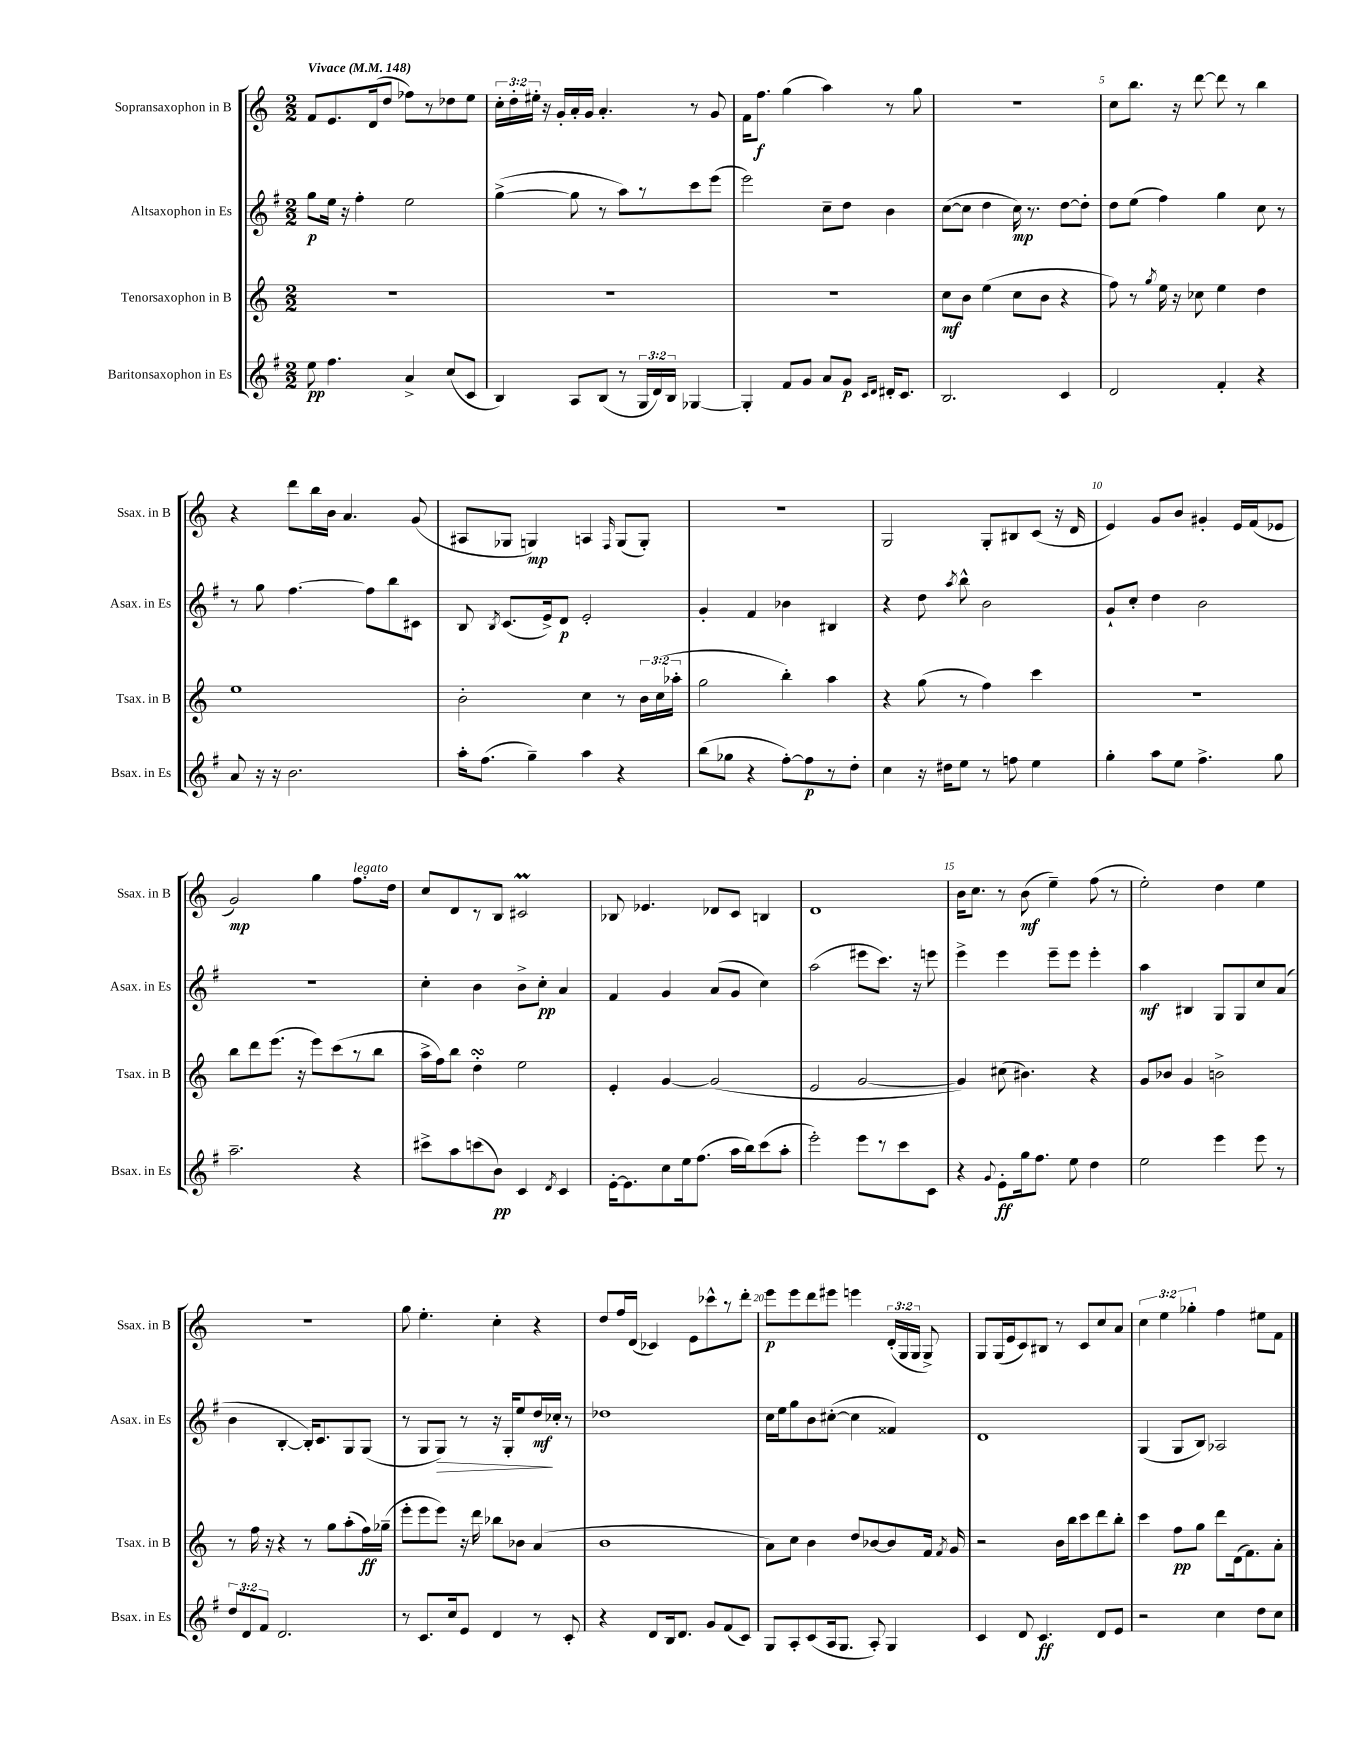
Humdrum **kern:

**kern	**dynam	**kern	**dynam	**kern	**dynam	**kern	**dynam
*part4	*part4	*part3	*part3	*part2	*part2	*part1	*part1
*staff4	*staff4	*staff3	*staff3	*staff2	*staff2	*staff1	*staff1
*I"Baritonsaxophon in Es	*	*I"Tenorsaxophon in B	*	*I"Altsaxophon in Es	*	*I"Sopransaxophon in B	*
*I'Bsax. in Es	*	*I'Tsax. in B	*	*I'Asax. in Es	*	*I'Ssax. in B	*
*clefG2	*	*clefG2	*	*clefG2	*	*clefG2	*
*k[f#]	*	*k[]	*	*k[f#]	*	*k[]	*
*M2/2	*	*M2/2	*	*M2/2	*	*M2/2	*
*MM148	*	*MM148	*	*MM148	*	*MM148	*
=1	=1	=1	=1	=1	=1	=1	=1
!	!	!	!	!	!	!LO:TX:a:B:t=Vivace	!
8ee\	pp	1r	.	8gg\L	p	8f/L	.
4.ff#\	.	.	.	16ee\Jk	.	8.e/	.
.	.	.	.	16r	.	.	.
.	.	.	.	4ff#'\	.	.	.
.	.	.	.	.	.	(16d/k	.
.	.	.	.	.	.	8dd/J	.
4a^/	.	.	.	2ee\	.	8ff-X\L)	.
.	.	.	.	.	.	8r	.
(8cc/L	.	.	.	.	.	8dd-X\	.
8c/J	.	.	.	.	.	8ee\J	.
=2	=2	=2	=2	=2	=2	=2	=2
4B/)	.	1r	.	([4gg^\	.	24cc'\LL	.
.	.	.	.	.	.	24dd'\	.
.	.	.	.	.	.	24ee#X'\JJ	.
.	.	.	.	.	.	16r	.
.	.	.	.	.	.	16g'/LL	.
8A/L	.	.	.	8gg\]	.	16a'/	.
.	.	.	.	.	.	16g/JJ	.
(8B/J	.	.	.	8r	.	4.a'/	.
8r	.	.	.	8aa\L)	.	.	.
24G/LL	.	.	.	8r	.	.	.
24d/)	.	.	.	.	.	.	.
24B/JJ	.	.	.	.	.	.	.
[4G-X/	.	.	.	8ccc\	.	8r	.
.	.	.	.	(8eee\J	.	8g/	.
=3	=3	=3	=3	=3	=3	=3	=3
4G-'/]	.	1r	.	2eee\)	.	16f\KL	.
.	.	.	.	.	.	8.ff\J	f
8f#/L	.	.	.	.	.	(4gg\	.
8g/J	.	.	.	.	.	.	.
8a/L	.	.	.	8cc~\L	.	4aa\)	.
8g/J	p	.	.	8dd\J	.	.	.
16qqc/LL	.	.	.	.	.	.	.
16qqd/JJ	.	.	.	.	.	.	.
16d#X'/KL	.	.	.	4b\	.	8r	.
8.c/J	.	.	.	.	.	.	.
.	.	.	.	.	.	8gg\	.
=4	=4	=4	=4	=4	=4	=4	=4
2.B/	.	8cc\L	mf	([8cc\L	.	1r	.
.	.	8b\J	.	8cc\J]	.	.	.
.	.	(4ee\	.	4dd\	.	.	.
.	.	8cc\L	.	16cc\)	mp	.	.
.	.	.	.	8.r	.	.	.
.	.	8b\J	.	.	.	.	.
4c/	.	4r	.	[8dd\L	.	.	.
.	.	.	.	8dd'\J]	.	.	.
=5	=5	=5	=5	=5	=5	=5	=5
2d/	.	8ff\)	.	8dd\L	.	8cc\L	.
.	.	8r	.	(8ee\J	.	8.bb\J	.
.	.	8qgg/	.	.	.	.	.
.	.	16ee\	.	4ff#\)	.	.	.
.	.	16r	.	.	.	16r	.
.	.	8cc-X\	.	.	.	[8ddd\	.
4f#'/	.	4ee\	.	4gg\	.	8ddd\]	.
.	.	.	.	.	.	8r	.
4r	.	4dd\	.	8cc\	.	4bb\	.
.	.	.	.	8r	.	.	.
!!LO:LB:g=z
=6	=6	=6	=6	=6	=6	=6	=6
8a/	.	1ee	.	8r	.	4r	.
16r	.	.	.	8gg\	.	.	.
16r	.	.	.	.	.	.	.
2.b\	.	.	.	[4.ff#\	.	8ddd\L	.
.	.	.	.	.	.	16bb\L	.
.	.	.	.	.	.	16b\JJ	.
.	.	.	.	.	.	4.a/	.
.	.	.	.	8ff#\L]	.	.	.
.	.	.	.	8bb\	.	.	.
.	.	.	.	8c#X\J	.	(8g/	.
=7	=7	=7	=7	=7	=7	=7	=7
16aa'\KL	.	2b'\	.	8B/	.	8A#X/L	.
(8.ff#\J	.	.	.	.	.	.	.
.	.	.	.	8qB/	.	.	.
.	.	.	.	(8.c/L	.	8G-X/J	.
4gg~\)	.	.	.	.	.	4Gn/)	mp
.	.	.	.	16e^/k)	.	.	.
.	.	.	.	8d/J	p	.	.
4aa\	.	4cc\	.	2e'/	.	4An/	.
.	.	.	.	.	.	16qqF/	.
4r	.	8r	.	.	.	(8G/L	.
.	.	24b\LL	.	.	.	8G'/J)	.
.	.	(24cc\	.	.	.	.	.
.	.	24aa-X'\JJ	.	.	.	.	.
=8	=8	=8	=8	=8	=8	=8	=8
(8bb\L	.	2gg\	.	4g'/	.	1r	.
8gg-X\J	.	.	.	.	.	.	.
4r	.	.	.	4f#/	.	.	.
[8ff#'\L)	.	4bb'\)	.	4b-X\	.	.	.
8ff#\]	p	.	.	.	.	.	.
8r	.	4aa\	.	4B#X/	.	.	.
8dd'\J	.	.	.	.	.	.	.
=9	=9	=9	=9	=9	=9	=9	=9
4cc\	.	4r	.	4r	.	2G/	.
16r	.	(8gg\	.	8dd\	.	.	.
16dd#X\KL	.	.	.	.	.	.	.
.	.	.	.	8qaa/	.	.	.
8ee\J	.	8r	.	8bb^^\	.	.	.
8r	.	4ff\)	.	2b\	.	8G'/L	.
8ffn\	.	.	.	.	.	8B#X/	.
4ee\	.	4ccc\	.	.	.	(8c/J	.
.	.	.	.	.	.	16r	.
.	.	.	.	.	.	16d/	.
=10	=10	=10	=10	=10	=10	=10	=10
4gg'\	.	1r	.	8g`/L	.	4e/)	.
.	.	.	.	8cc'/J	.	.	.
8aa\L	.	.	.	4dd\	.	8g/L	.
8ee\J	.	.	.	.	.	8b/J	.
4.ff#^\	.	.	.	2b\	.	4g#X'/	.
.	.	.	.	.	.	16e/LL	.
.	.	.	.	.	.	(16f/J	.
8gg\	.	.	.	.	.	8e-X/J	.
!!LO:LB:g=z
=11	=11	=11	=11	=11	=11	=11	=11
2.aa~\	.	8bb\L	.	1r	.	2g/)	mp
.	.	8ddd\	.	.	.	.	.
.	.	(8.eee\J	.	.	.	.	.
.	.	16r	.	.	.	.	.
.	.	8eee\L)	.	.	.	4gg\	.
.	.	(8ccc\	.	.	.	.	.
!	!	!	!	!	!	!LO:TX:a:i:t=legato	!
4r	.	8r	.	.	.	8.ff\L	.
.	.	8bb\J	.	.	.	.	.
.	.	.	.	.	.	16dd\Jk	.
=12	=12	=12	=12	=12	=12	=12	=12
8ccc#X^\L	.	16aa^\LL	.	4cc'\	.	8cc/L	.
.	.	16ff\J)	.	.	.	.	.
8aa\	.	8bb\J	.	.	.	8d/	.
(8cccn\	.	4ddsSSS'\	.	4b\	.	8r	.
8b\J)	pp	.	.	.	.	8B/J	.
4c/	.	2ee\	.	8b^\L	.	2c#Xm/	.
.	.	.	.	8cc'\J	pp	.	.
8qd/	.	.	.	.	.	.	.
4c/	.	.	.	4a/	.	.	.
=13	=13	=13	=13	=13	=13	=13	=13
[16e'\KL	.	4e'/	.	4f#/	.	8B-X/	.
8.e\]	.	.	.	.	.	.	.
.	.	.	.	.	.	4.e-X/	.
8cc\	.	[4g/	.	4g/	.	.	.
16ee\k	.	.	.	.	.	.	.
(8.ff#\J	.	.	.	.	.	.	.
.	.	(2g/]	.	(8a/L	.	8d-X/L	.
16aa\LL	.	.	.	8g/J	.	8c/J	.
16bb\J)	.	.	.	.	.	.	.
(8ccc\	.	.	.	4cc\)	.	4Bn/	.
8aa'\J	.	.	.	.	.	.	.
=14	=14	=14	=14	=14	=14	=14	=14
2eee'\)	.	2e/	.	(2aa\	.	1d	.
8eee\L	.	[2g/	.	8eee#X\L	.	.	.
8r	.	.	.	8.ccc\J)	.	.	.
8ccc\	.	.	.	.	.	.	.
.	.	.	.	16r	.	.	.
8c\J	.	.	.	8eeen\	.	.	.
=15	=15	=15	=15	=15	=15	=15	=15
4r	.	4g/])	.	4eee^\	.	16b\KL	.
.	.	.	.	.	.	8.cc\J	.
8qqg/	.	.	.	.	.	.	.
8e'\L	ff	(8cc#X\	.	4eee\	.	8r	.
16gg\k	.	4.b#X\)	.	.	.	(8b\	mf
8.ff#\J	.	.	.	.	.	.	.
.	.	.	.	8eee~\L	.	4ee~\)	.
8ee\	.	.	.	8eee\J	.	.	.
4dd\	.	4r	.	4eee'\	.	(8ff\	.
.	.	.	.	.	.	8r	.
=16	=16	=16	=16	=16	=16	=16	=16
2ee\	.	8g/L	.	4aa\	mf	2ee'\)	.
.	.	8b-X/J	.	.	.	.	.
.	.	4g/	.	4B#X/	.	.	.
4eee\	.	2bn^\	.	8G/L	.	4dd\	.
.	.	.	.	8G/	.	.	.
8eee\	.	.	.	8cc/	.	4ee\	.
8r	.	.	.	(8a/J	.	.	.
!!LO:LB:g=z
=17	=17	=17	=17	=17	=17	=17	=17
12dd/L	.	8r	.	4b\	.	1r	.
12d/	.	.	.	.	.	.	.
.	.	16ff\	.	.	.	.	.
12f#/J	.	.	.	.	.	.	.
.	.	16r	.	.	.	.	.
2.d/	.	4r	.	[4B'/	.	.	.
.	.	8r	.	16B'/KL])	.	.	.
.	.	.	.	8.c/	.	.	.
.	.	8gg\L	.	.	.	.	.
.	.	(8aa'\	.	8G/	.	.	.
.	.	16ff\L)	ff	(8G/J	.	.	.
.	.	(16gg-X~\JJ	.	.	.	.	.
=18	=18	=18	=18	=18	=18	=18	=18
8r	.	8eee'\L	.	8r	.	8gg\	.
8.c/L	.	8eee\	.	8G/L	.	4.ee'\	.
!	!	!	!	!	!LO:HP:b	!	!
.	.	8eee\J)	.	8G/J)	>	.	.
16cc/k	.	.	.	.	.	.	.
8e/J	.	16r	.	8r	.	.	.
.	.	16ddd\	.	.	.	.	.
4d/	.	8bb-X\L	.	16r	.	4cc'\	.
.	.	.	.	16G'/KL	.	.	.
.	.	8b-X\J	.	8ee/	.	.	.
8r	.	(4a/	.	16dd/L	mf	4r	.
.	.	.	.	16cc-X'/JJ	]	.	.
8c'/	.	.	.	8r	.	.	.
=19	=19	=19	=19	=19	=19	=19	=19
4r	.	1b	.	1dd-X	.	8dd/L	.
.	.	.	.	.	.	16ff/L	.
.	.	.	.	.	.	(16d/JJ	.
8d/L	.	.	.	.	.	4c-X/)	.
16B/k	.	.	.	.	.	.	.
8.d/J	.	.	.	.	.	.	.
.	.	.	.	.	.	8e\L	.
8g/L	.	.	.	.	.	8ccc-X^^\	.
(8f#/	.	.	.	.	.	8r	.
8c/J)	.	.	.	.	.	8ddd'\J	.
=20	=20	=20	=20	=20	=20	=20	=20
8G/L	.	8a\L)	.	16cc\LL	.	8eee\L	p
.	.	.	.	16ee\J	.	.	.
8A'/	.	8cc\J	.	8gg\	.	8eee\	.
(8c/	.	4b\	.	8b\	.	8ddd\	.
16A/k	.	.	.	([8cc#X'\J	.	8eee#X\J	.
8.G/J	.	.	.	.	.	.	.
.	.	8dd/L	.	4cc#\]	.	4eeen\	.
8A'/)	.	[8b-X/	.	.	.	.	.
4G/	.	8b-/]	.	4f##X/)	.	(24d'/LL	.
.	.	.	.	.	.	24G/	.
.	.	.	.	.	.	24G/JJ	.
.	.	16f/Jk	.	.	.	8G^/)	.
.	.	8qf/	.	.	.	.	.
.	.	16g/	.	.	.	.	.
=21	=21	=21	=21	=21	=21	=21	=21
4c/	.	2r	.	1d	.	8G/L	.
.	.	.	.	.	.	(16G/L	.
.	.	.	.	.	.	16e/J	.
8d/	.	.	.	.	.	8c/)	.
4.c/	ff	.	.	.	.	8B#X/J	.
.	.	16b\LL	.	.	.	8r	.
.	.	16bb\J	.	.	.	.	.
.	.	8ccc\	.	.	.	8c/L	.
8d/L	.	8ddd\	.	.	.	8cc/	.
8e/J	.	8bb'\J	.	.	.	8a/J	.
=22	=22	=22	=22	=22	=22	=22	=22
2r	.	4ccc\	.	(4G/	.	6cc\	.
.	.	.	.	.	.	6ee\	.
.	.	8ff\L	pp	8G/L	.	.	.
.	.	.	.	.	.	6gg-X'\	.
.	.	8gg\J	.	8B/J)	.	.	.
4cc\	.	8ddd\L	.	2A-X/	.	4ff\	.
.	.	(16d\k	.	.	.	.	.
.	.	8.f\)	.	.	.	.	.
8dd\L	.	.	.	.	.	8ee#X\L	.
8cc\J	.	8a'\J	.	.	.	8f\J	.
==	==	==	==	==	==	==	==
*-	*-	*-	*-	*-	*-	*-	*-
